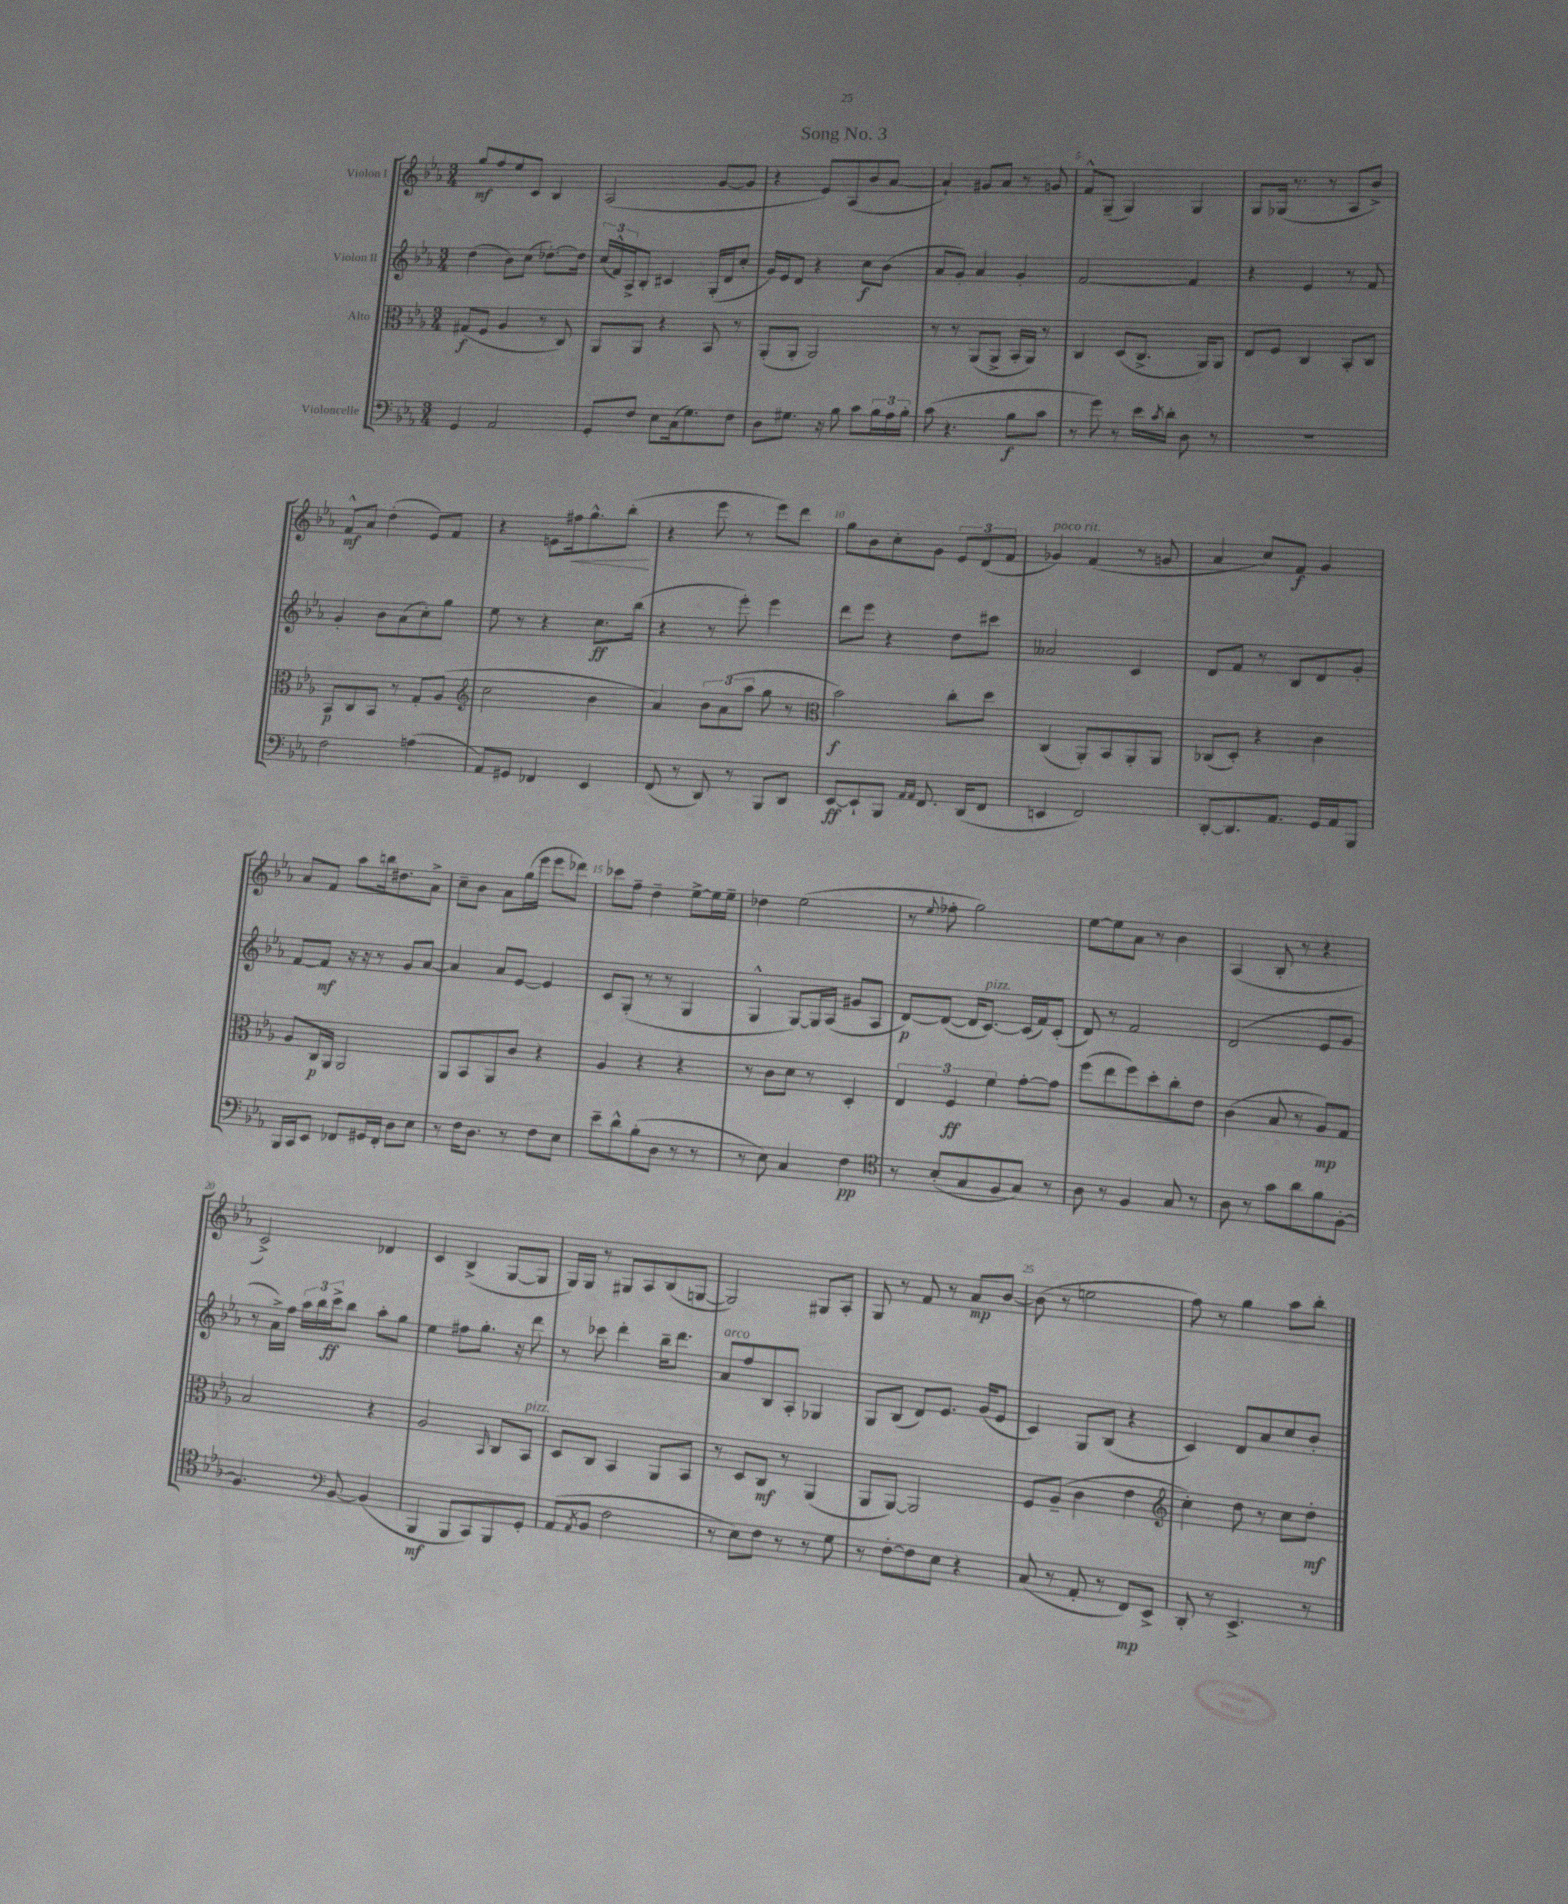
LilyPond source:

\header { title = "Song No. 3" }
<<
\new StaffGroup <<
\new Staff = "s0" \with { instrumentName = "Violon I" } {
    \clef treble \key ees \major \numericTimeSignature \time 3/4
    g''8\mf f''8 ees''8 c'8 bes4 |
    aes2( g'8~ g'8 |
    r4 ees'8) aes8( bes'8 aes'8~ |
    aes'4-!) gis'8 aes'8 r8 g'8 |
    f'8-^ g8--( g4) g4 |
    g8 ges16( r8. r8 aes8 bes'8->) |
    f'8-^\mf aes'8 d''4-.( ees'8) f'8 |
    r4 e'8 fis''16\< g''8.-^ bes''8-.\!( |
    r4 ees'''8 r8 ees'''8) d'''8 |
    g''8 bes'8 c''8-. g'8 \tuplet 3/2 { ees'8 d'8( f'8 } |
    ges'4^\markup { \italic "poco rit." }) f'4( r8 g'8 |
    aes'4 c''8) f'8\f g'4 |
    aes'8 f'8 aes''8 b''16 dis''8. aes'8-> |
    c''8-- bes'8 aes'8 g''16( ees'''16 ees'''8 des'''8) |
    ces'''8 f''8-- d''4-- ees''8~-> ees''16 ees''16-- |
    des''4 ees''2( |
    r8 \appoggiatura { ees''8 } fes''8-. g''2) |
    ees''8~ ees''8 aes'8 r8 bes'4 |
    aes4( bes8-. r8 r4 |
    c'2->) des'4 |
    c'4 bes4->( g8~ g8 |
    g16) g16 r8 gis8 aes8 bes8( g8~ |
    g2) gis8 aes8-. |
    g8 r8 f'8 r8 aes'8\mp bes'8~ |
    bes'8( r8 e''2 |
    f''8) r8 g''4 aes''8 bes''8-. \bar "|." |
}
\new Staff = "s1" \with { instrumentName = "Violon II" } {
    \clef treble \key ees \major \numericTimeSignature \time 3/4
    d''4( bes'8) c''8( des''8.~-.) des''16 |
    \tuplet 3/2 { c''16( f'16-^) aes16-> } bes8-. cis'4 g16-.( d'16 c''8-. |
    g'16) ees'16 d'8 r4 c''8\f bes'8( |
    aes'8 g'8-.) aes'4 g'4-. |
    f'2~ f'4 |
    r4 ees'4 r8 f'8 |
    g'4-. bes'8 aes'8( c''8-.) g''8 |
    ees''8 r8 r4 c''8.\ff bes''16( |
    r4 r8 ees'''8-.) ees'''4 |
    d'''8 ees'''8 r4 d''8 cis'''8 |
    aeses'2 c'4 |
    d'8 f'8 r8 bes8 d'8 g'8-. |
    f'8~ f'8\mf r16 r16 r8 g'8 aes'8~ |
    aes'4 aes'8 ees'8~ ees'4 |
    c'8 g8-.( r8 r8 g4 |
    g4-^ g8~) g16 aes16( gis'8 aes8 |
    d'8~\p) d'8~( d'16 c'8.~^\markup { \italic "pizz." }) c'16( f'16) c'8-.( |
    d'8) r8 f'2 |
    d'2( ees'8 g'8 |
    r8 aes'16->) f''16 \tuplet 3/2 { aes''16 bes''16 c'''16->\ff } bes''8 aes''8-. g''8 |
    ees''4 fis''8 g''8.-. r16 d'''8 |
    r8 ces'''8 d'''4-. bes''16-- d'''8. |
    aes'8^\markup { \italic "arco" } f''8 bes8 aes8-. ges4 |
    g8 bes8( d'8) ees'8. g'16( ees'8 |
    c'4) g8 bes8( r4 |
    c'4) d'8 aes'8 c''8 bes'8-. \bar "|." |
}
\new Staff = "s2" \with { instrumentName = "Alto" } {
    \clef alto \key ees \major \numericTimeSignature \time 3/4
    gis8\f( f8 aes4 r8 c8) |
    aes,8 aes,8 r4 bes,8 r8 |
    aes,8-.( aes,8-. aes,2) |
    r8 r8 aes,8( aes,8-> bes,16-. aes,16) r8 |
    c4 d8( c8.-> aes,16) aes,8 |
    ees8 f8 c4 bes,8-. c8 |
    bes,8\p c8 bes,8 r8 g8-. aes8( |
    \clef treble c''2 bes'4 |
    aes'4) \tuplet 3/2 { bes'8 aes'8( aes''8 } g''8 r8 |
    \clef alto bes'2\f) c''8-. d''8 |
    c4( aes,8-.) bes,8 aes,8-. aes,8 |
    ces8( d8-.) r4 c'4 |
    aes8 c16\p aes,16 aes,2 |
    aes,8 bes,8 aes,8 c'8 r4 |
    aes4 r4 r4 |
    r8 c'8 d'8 r8 d4-. |
    \tuplet 3/2 { ees4 f4\ff f'4 } g'8~-. g'8 |
    f''8( ees''8 f''8) d''8-. c''8-. ees'8 |
    c'4( bes8 r8 aes8\mp) g8 |
    bes2 r4 |
    aes2 \grace { bes,16 } c8 bes,8^\markup { \italic "pizz." } |
    d8 c8 bes,4 aes,8 bes,8 |
    r8 d8 c8\mf r8 aes,4( |
    aes,8 aes,8~) aes,2 |
    f8 aes8--( c'4 ees'4 |
    \clef treble c''4-.) d''8 r8 c''8 d''8-.\mf \bar "|." |
}
\new Staff = "s3" \with { instrumentName = "Violoncelle" } {
    \clef bass \key ees \major \numericTimeSignature \time 3/4
    g,4 aes,2 |
    g,8-. f8 ees8 c16( g8.) f8 |
    d8 gis8. r16 bes8 c'8 \tuplet 3/2 { bes16 aes16 bes16-. } |
    c'8( r4. bes8\f c'8 |
    r8 g'8) r8 ees'16 \acciaccatura { c'8 } d'16-. d8 r8 |
    R2. |
    f2 a4( |
    aes,8) gis,8 fes,4 ees,4 |
    f,8( r8 d,8) r8 bes,,8 d,8 |
    ees,8~\ff ees,8-! bes,,8 \grace { aes,16 aes,16 } f,8. d,16( f,8 |
    e,4 f,2) |
    d,8~-. d,8. aes,8. g,16 aes,16 bes,,8 |
    bes,,16 c,16 ees,8 fes,8 gis,16 fes,16-. d8 ees8 |
    r8 f16 d8. r8 f8 ees8 |
    ees'8-- d'8-^ bes8-.( d8 r8 r8 |
    r8 ees8) c4 f4\pp |
    \clef tenor r8 bes8-.( g8 f8 g8) r8 |
    aes8 r8 f4 g8 r8 |
    aes8 r8 g'8 aes'8 f'8 f8~-. |
    f4. \clef bass bes,8~ bes,4( |
    bes,,4\mf bes,,8 c,8) bes,,8 g,8-. |
    aes,8( \acciaccatura { aes,8 } bes,8 f2 |
    r8 ees8) f8 r8 r8 g8 |
    r8 f8~-. f8 ees8 r4 |
    c8( r8 aes,8-. r8 f,8\mp) ees,8-> |
    d,8-. r8 ees,4.-> r8 \bar "|." |
}
>>
>>
\layout { \context { \Score \override BarNumber.break-visibility = ##(#f #t #t) barNumberVisibility = #(every-nth-bar-number-visible 5) } }
